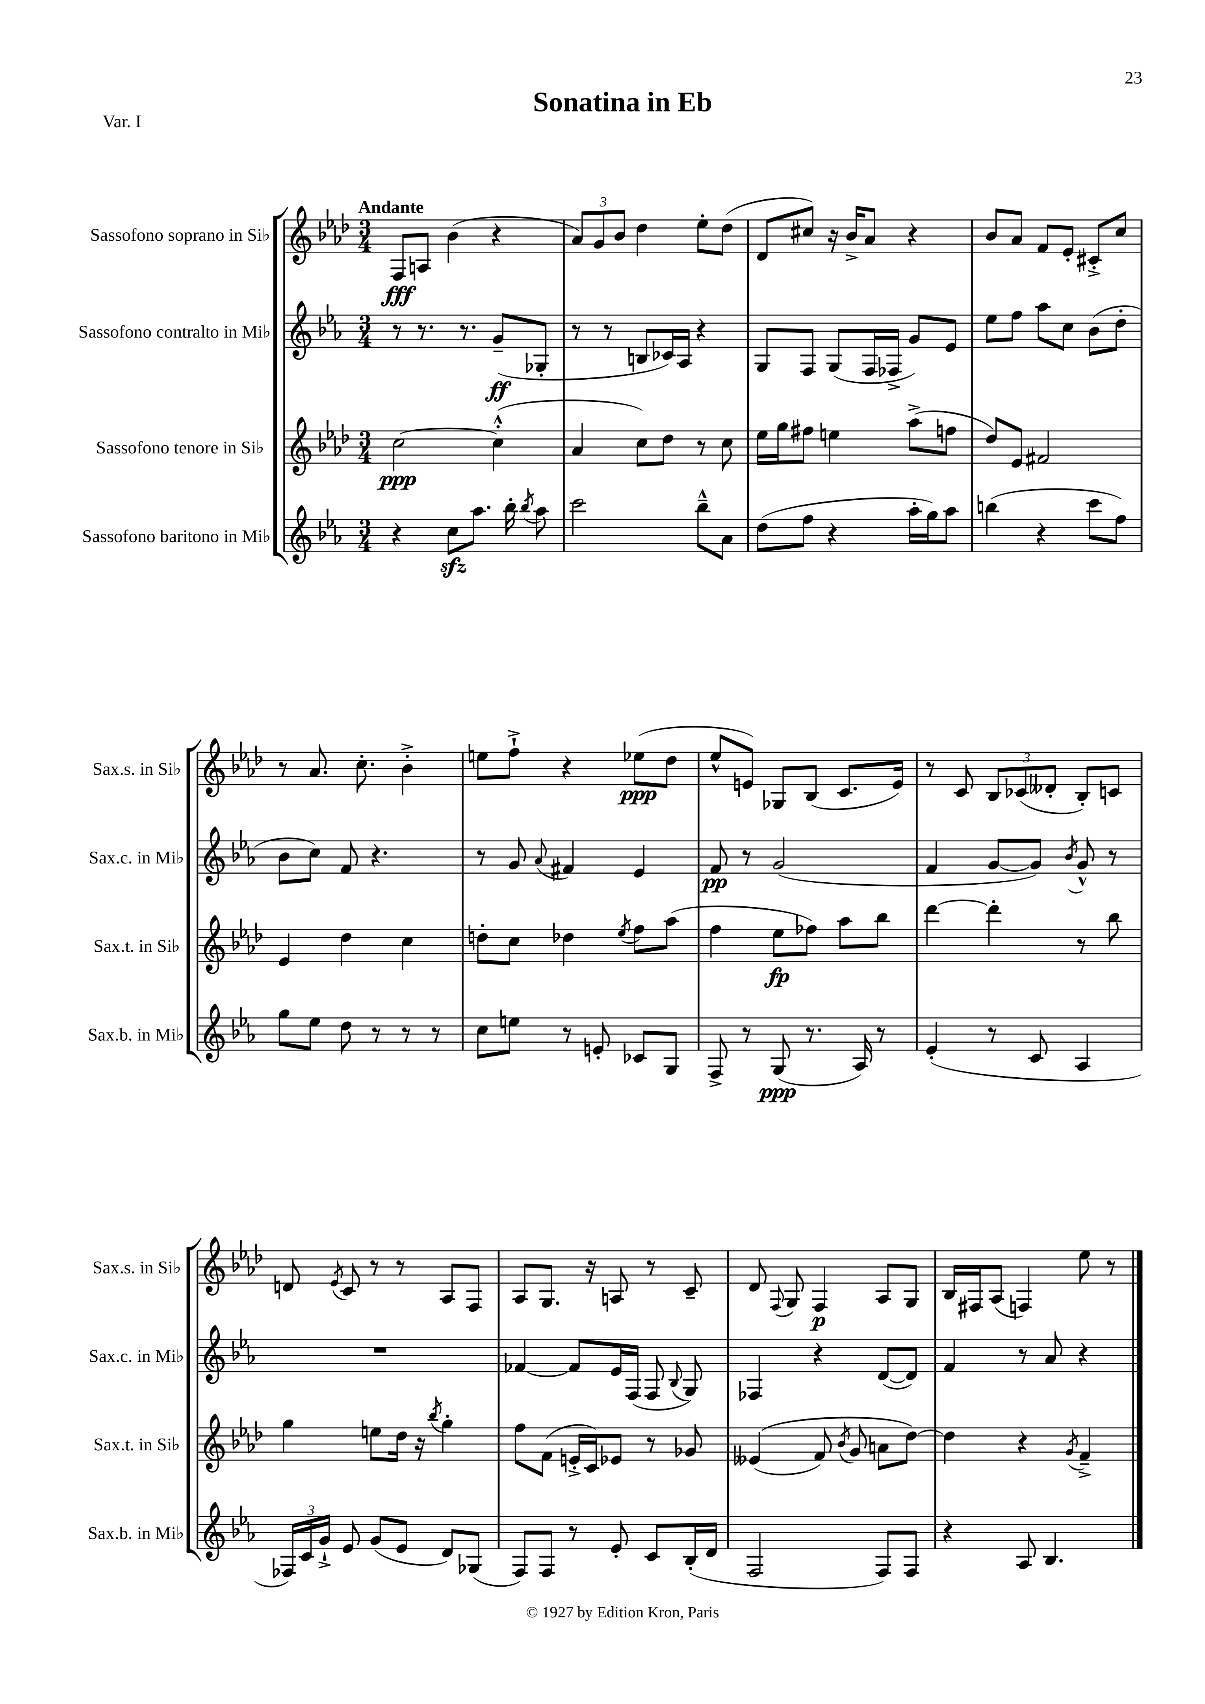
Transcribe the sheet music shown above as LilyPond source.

\header { title = "Sonatina in Eb" piece = "Var. I" }
<<
\new StaffGroup <<
\new Staff = "s0" \with { instrumentName = "Sassofono soprano in Sib" shortInstrumentName = "Sax.s. in Sib" } {
    \clef treble \key aes \major \numericTimeSignature \time 3/4 \tempo "Andante"
    \autoBeamOff f8[\fff a8] bes'4( r4 |
    \tuplet 3/2 { aes'8[) g'8 bes'8] } des''4 ees''8[-. des''8]( |
    des'8[ cis''8]) r16 bes'16[-> aes'8] r4 |
    bes'8[ aes'8] f'8[ ees'8]-. cis'8[-.-> c''8] |
    r8 aes'8. c''8.-. bes'4-.-> |
    e''8[ f''8]-!-> r4 ees''8[\ppp( des''8] |
    ees''8[-^ e'8]) ges8[ bes8]( c'8.[ e'16]) |
    r8 c'8 \tuplet 3/2 { bes8[ ces'8( deses'8]-. } bes8[-.) c'8] |
    d'8 \acciaccatura { ees'8 } c'8 r8 r8 aes8[ f8] |
    aes8[ g8.] r16 a8 r8 c'8-- |
    des'8 \appoggiatura { f8 } g8 f4\p aes8[ g8] |
    bes16[ fis16 aes8]( f4) ees''8 r8 \bar "|." |
}
\new Staff = "s1" \with { instrumentName = "Sassofono contralto in Mib" shortInstrumentName = "Sax.c. in Mib" } {
    \clef treble \key ees \major \numericTimeSignature \time 3/4
    \autoBeamOff r8 r8. r8. g'8[--\ff( ges8]-. |
    r8 r8 b8[ ces'16) aes16] r4 |
    g8[ f8] g8[( f16 fes16]-> g'8[) ees'8] |
    ees''8[ f''8] aes''8[ c''8] bes'8[( d''8]-. |
    bes'8[ c''8]) f'8 r4. |
    r8 g'8 \appoggiatura { aes'8 } fis'4 ees'4 |
    f'8\pp r8 g'2( |
    f'4 g'8[~ g'8]) \acciaccatura { bes'8 } g'8-^ r8 |
    R2. |
    fes'4~ fes'8[ ees'16 f16]( f8 \appoggiatura { bes8 } g8) |
    fes4 r4 d'8[~( d'8]) |
    f'4 r8 aes'8 r4 \bar "|." |
}
\new Staff = "s2" \with { instrumentName = "Sassofono tenore in Sib" shortInstrumentName = "Sax.t. in Sib" } {
    \clef treble \key aes \major \numericTimeSignature \time 3/4
    \autoBeamOff c''2~\ppp c''4-.-^( |
    aes'4 c''8[) des''8] r8 c''8 |
    ees''16[ g''16 fis''8] e''4 aes''8[->( f''8] |
    des''8[) ees'8] fis'2 |
    ees'4 des''4 c''4 |
    d''8[-. c''8] des''4 \acciaccatura { ees''8 } f''8[ aes''8]( |
    f''4 ees''8[\fp fes''8]) aes''8[ bes''8] |
    des'''4~ des'''4-. r8 bes''8 |
    g''4 e''8[ des''16] r16 \acciaccatura { bes''8 } g''4-. |
    f''8[ f'8]( e'16[-.-> c'16) ees'8] r8 ges'8 |
    eeses'4(\( f'8) \acciaccatura { bes'8 } g'8 a'8[ des''8]~\) |
    des''4 r4 \acciaccatura { g'8 } f'4---> \bar "|." |
}
\new Staff = "s3" \with { instrumentName = "Sassofono baritono in Mib" shortInstrumentName = "Sax.b. in Mib" } {
    \clef treble \key ees \major \numericTimeSignature \time 3/4
    \autoBeamOff r4 c''8[\sfz aes''8.] bes''16-. \acciaccatura { bes''8 } aes''8 |
    c'''2 bes''8[---^ aes'8] |
    d''8[( f''8] r4 aes''16[-. g''16) aes''8] |
    b''4( r4 c'''8[ f''8]) |
    g''8[ ees''8] d''8 r8 r8 r8 |
    c''8[ e''8] r8 e'8-. ces'8[ g8] |
    f8-> r8 g8\ppp( r8. aes16) r8 |
    ees'4-.( r8 c'8 aes4 |
    \tuplet 3/2 { fes16[) c'16 g'16]-!-> } ees'8 g'8[( ees'8] d'8[) ges8]( |
    f8[) f8] r8 ees'8-. c'8[ bes16-.( d'16] |
    f2 f8[) f8] |
    r4 aes8 bes4. \bar "|." |
}
>>
>>
\layout { \context { \Score \remove "Bar_number_engraver" } }
